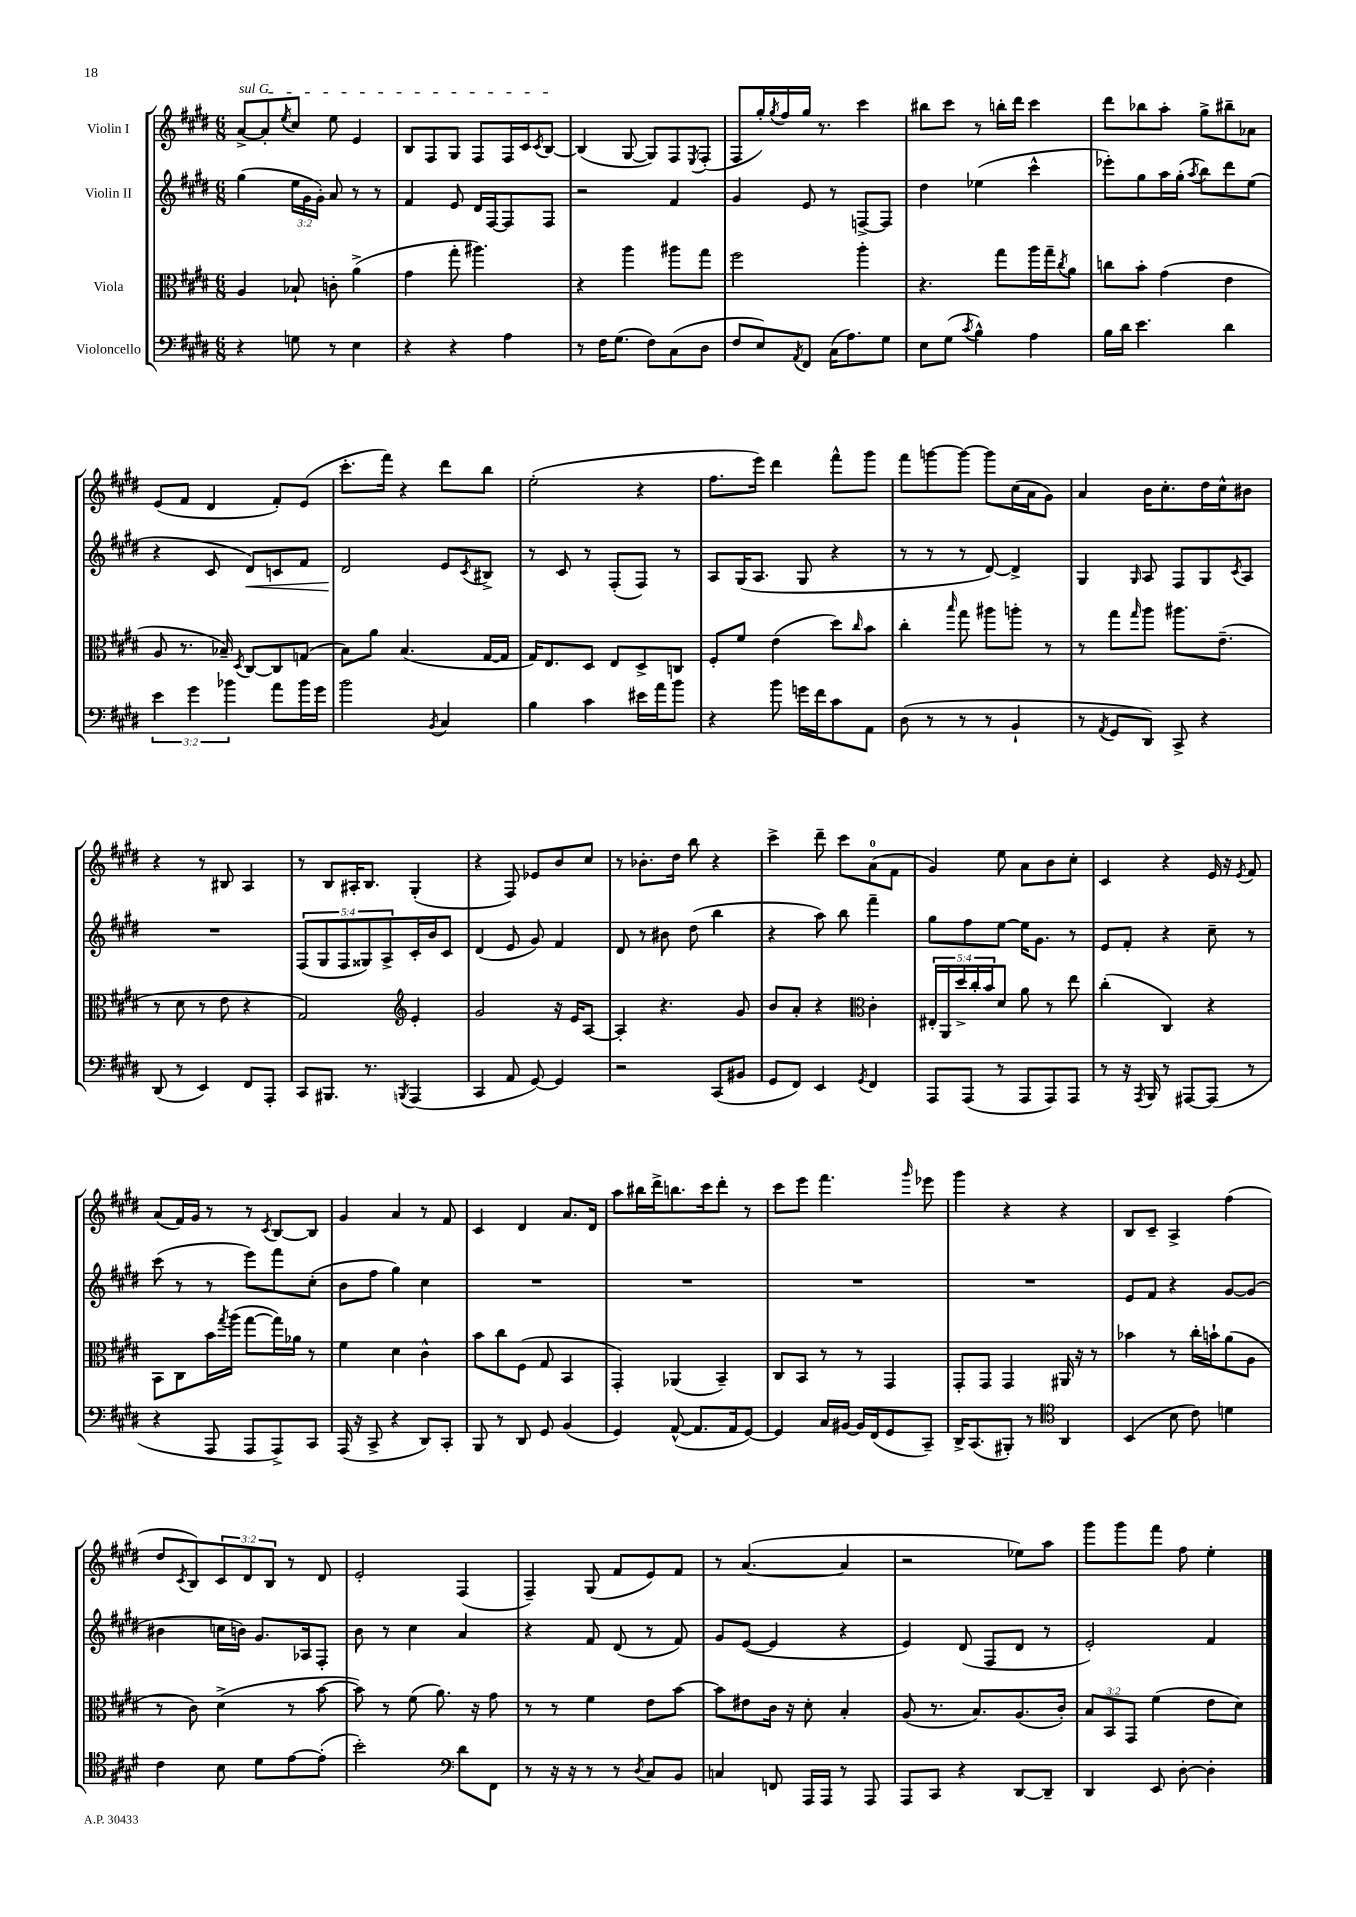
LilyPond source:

<<
\new StaffGroup <<
\new Staff = "s0" \with { instrumentName = "Violin I" } {
    \clef treble \key e \major \numericTimeSignature \time 6/8 \override Staff.TupletNumber.text = #tuplet-number::calc-fraction-text
    \once \override TextSpanner.bound-details.left.text = \markup { \italic "sul G" } a'8~->\startTextSpan a'8-. \acciaccatura { e''8 } cis''8 e''8 e'4 |
    b8 fis8 gis8 fis8 fis16 cis'16 \acciaccatura { cis'8 } b8~\stopTextSpan |
    b4( gis8~ gis8) fis8 \acciaccatura { e8 } fis8-.( |
    fis8 gis''16-.) \acciaccatura { gis''8 } fis''16 gis''16 r8. cis'''4 |
    bis''8 cis'''8 r8 b''16-. dis'''16 cis'''4 |
    dis'''8 bes''8 a''8-. gis''8-> bis''8-- aes'8 |
    e'8( fis'8 dis'4 fis'8-.) e'8( |
    cis'''8.-. fis'''16) r4 dis'''8 b''8 |
    e''2-.( r4 |
    fis''8. e'''16) dis'''4 fis'''8-^ gis'''8 |
    fis'''8 g'''8~ g'''8~ g'''8 cis''16( a'16 gis'8) |
    a'4 b'16 cis''8.-. dis''16 cis''16-^ bis'8 |
    r4 r8 bis8 a4 |
    r8 b8 ais16-. b8. gis4-.( |
    r4 fis8) ees'8 b'8 cis''8 |
    r8 bes'8.-. dis''16 b''8 r4 |
    cis'''4-> dis'''8-- cis'''8 a'8-0( fis'8 |
    gis'4) e''8 a'8 b'8 cis''8-. |
    cis'4 r4 e'16 r16 \acciaccatura { e'8 } fis'8 |
    a'8( fis'16) gis'16 r8 r8 \acciaccatura { cis'8 } b8~ b8 |
    gis'4 a'4 r8 fis'8 |
    cis'4 dis'4 a'8. dis'16 |
    a''8 bis''16 dis'''16-> b''8. cis'''16 dis'''8-. r8 |
    cis'''8 e'''8 fis'''4. \grace { gis'''16 } ees'''8 |
    gis'''4 r4 r4 |
    b8 cis'8-- a4-> fis''4( |
    dis''8 \acciaccatura { cis'8 } b8) \tuplet 3/2 { cis'8 dis'8 b8 } r8 dis'8 |
    e'2-. fis4( |
    fis4--) gis8( fis'8 e'8) fis'8 |
    r8 a'4.~( a'4 |
    r2 ees''8) a''8 |
    gis'''8 gis'''8 fis'''8 fis''8 e''4-. \bar "|." |
}
\new Staff = "s1" \with { instrumentName = "Violin II" } {
    \clef treble \key e \major \numericTimeSignature \time 6/8 \override Staff.TupletNumber.text = #tuplet-number::calc-fraction-text
    gis''4( \tuplet 3/2 { e''16 gis'16 gis'16-.) } a'8 r8 r8 |
    fis'4 e'8 dis'16 fis16~ fis8 fis8 |
    r2 fis'4 |
    gis'4 e'8 r8 f8~-> f8 |
    dis''4 ees''4( cis'''4-^ |
    ees'''8-.) gis''8 a''16 gis''16-.( \acciaccatura { a''8 } b''8) dis'''8 e''8( |
    r4 cis'8 dis'8\<) c'8 fis'8 |
    dis'2\! e'8 \acciaccatura { cis'8 } bis8-> |
    r8 cis'8 r8 fis8-.( fis8) r8 |
    a8 gis16( a8. gis8 r4 |
    r8 r8 r8 dis'8~) dis'4-> |
    gis4 \grace { gis16 } a8 fis8 gis8 \acciaccatura { cis'8 } a8 |
    R2. |
    \tuplet 5/4 { fis8( gis8 fis8 gisis8) a8-> } cis'16-. b'16 cis'8 |
    dis'4( e'8 gis'8) fis'4 |
    dis'8 r8 bis'8 dis''8( b''4 |
    r4 a''8) b''8 fis'''4-- |
    gis''8 fis''8 e''8~ e''16 gis'8. r8 |
    e'8 fis'8-. r4 cis''8-- r8 |
    cis'''8( r8 r8 e'''8) fis'''8 cis''8-.( |
    b'8 fis''8 gis''4) cis''4 |
    R2. |
    R2. |
    R2. |
    R2. |
    e'8 fis'8 r4 gis'8~ gis'8( |
    bis'4 c''16 b'16) gis'8. aes16 fis8-. |
    b'8 r8 cis''4 a'4 |
    r4 fis'8 dis'8( r8 fis'8) |
    gis'8 e'8~( e'4 r4 |
    e'4) dis'8( fis8 dis'8 r8 |
    e'2-.) fis'4 \bar "|." |
}
\new Staff = "s2" \with { instrumentName = "Viola" } {
    \clef alto \key e \major \numericTimeSignature \time 6/8 \override Staff.TupletNumber.text = #tuplet-number::calc-fraction-text
    a4 bes8-! c'8-. a'4->( |
    gis'4 gis''8-. ais''4.) |
    r4 a''4 ais''8 gis''8 |
    fis''2 a''4-. |
    r4. gis''8 a''16 gis''16-- \acciaccatura { cis''8 } a'8 |
    c''8 b'8-. gis'4( e'4 |
    a8 r8. bes16--) \acciaccatura { dis8 } cis8~ cis8 g8( |
    b8) a'8 b4.( gis16~ gis16 |
    gis16) e8. dis8 e8 dis8-> c8 |
    fis8-. fis'8 e'4( dis''8) \grace { cis''16 } b'8 |
    cis''4-. \grace { b''16 } gis''8 ais''8 a''8-. r8 |
    r8 gis''8 \grace { gis''16 } a''8 ais''8. e'8.--( |
    r8 dis'8 r8 e'8 r4 |
    gis2) \clef treble e'4-. |
    gis'2 r16 e'16 a8~ |
    a4-. r4. gis'8 |
    b'8 a'8-. r4 \clef alto cis'4-. |
    \tuplet 5/4 { eis16-. a,16 dis''16-> cis''16-. b'16 } dis'8 a'8 r8 e''8 |
    cis''4-.( cis4) r4 |
    b,8 cis8 b'16 \acciaccatura { gis''8 } a''16( gis''8~ gis''16) aes'16 r8 |
    fis'4 dis'4 cis'4-^ |
    b'8 cis''8 fis8( gis8 b,4 |
    gis,4-.) aes,4( b,4--) |
    cis8 b,8 r8 r8 gis,4 |
    gis,8-. gis,8 gis,4 ais,16 r16 r8 |
    bes'4 r8 cis''16-. b'16-! a'8( a8 |
    r8 cis'8) dis'4->( r8 b'8~ |
    b'8) r8 fis'8( a'8.) r16 gis'8 |
    r8 r8 fis'4 e'8 b'8~ |
    b'8 eis'8 cis'16 r16 dis'8-. b4-. |
    a8( r8. b8.) a8.( cis'16-.) |
    \tuplet 3/2 { b8 b,8 gis,8 } fis'4( e'8 dis'8) \bar "|." |
}
\new Staff = "s3" \with { instrumentName = "Violoncello" } {
    \clef bass \key e \major \numericTimeSignature \time 6/8 \override Staff.TupletNumber.text = #tuplet-number::calc-fraction-text
    r4 g8 r8 e4 |
    r4 r4 a4 |
    r8 fis16 gis8.( fis8) cis8( dis8 |
    fis8 e8) \acciaccatura { a,8 } fis,8 cis16( a8.) gis8 |
    e8 gis8( \acciaccatura { cis'8 } b4-^) a4 |
    b16 dis'16 e'4. dis'4 |
    \tuplet 3/2 { e'4 gis'4 bes'4 } a'8 bes'16 gis'16 |
    b'2 \acciaccatura { b,8 } cis4 |
    b4 cis'4 eis'16 a'16 b'8 |
    r4 b'8 g'16 fis'16 cis'8 a,8 |
    dis8( r8 r8 r8 b,4-! |
    r8 \acciaccatura { a,8 } gis,8 dis,8) cis,8-> r4 |
    dis,8( r8 e,4) fis,8 a,,8-. |
    cis,8 bis,,8. r8. \acciaccatura { b,,8 } a,,4( |
    cis,4 a,8 gis,8~) gis,4 |
    r2 cis,8( bis,8 |
    gis,8 fis,8) e,4 \acciaccatura { gis,8 } fis,4 |
    a,,8 a,,8( r8 a,,8 a,,8) a,,8 |
    r8 r16 \acciaccatura { a,,8 } b,,16 r8 ais,,8~ ais,,8( r8 |
    r4 a,,8 a,,8 a,,8->) cis,8 |
    a,,16( r16 cis,8-> r4 dis,8) cis,8-. |
    b,,8 r8 dis,8 gis,8 b,4( |
    gis,4) a,8~-^( a,8. a,16 gis,8~) |
    gis,4 cis16 bis,16~ bis,16 fis,16( gis,8 cis,8--) |
    dis,16-> cis,8.( bis,,8-.) r8 \clef tenor a,4 |
    b,4( b8 cis'8) d'4 |
    cis'4 b8 dis'8 e'8~ e'8-.( |
    b'2-.) \clef bass dis'8 fis,8 |
    r8 r16 r16 r8 r8 \acciaccatura { dis8 } cis8 b,8 |
    c4 f,8 a,,16 a,,16 r8 a,,8 |
    a,,8 cis,8 r4 dis,8~ dis,8-- |
    dis,4 e,8 dis8~-. dis4-. \bar "|." |
}
>>
>>
\layout { \context { \Score \remove "Bar_number_engraver" } }
